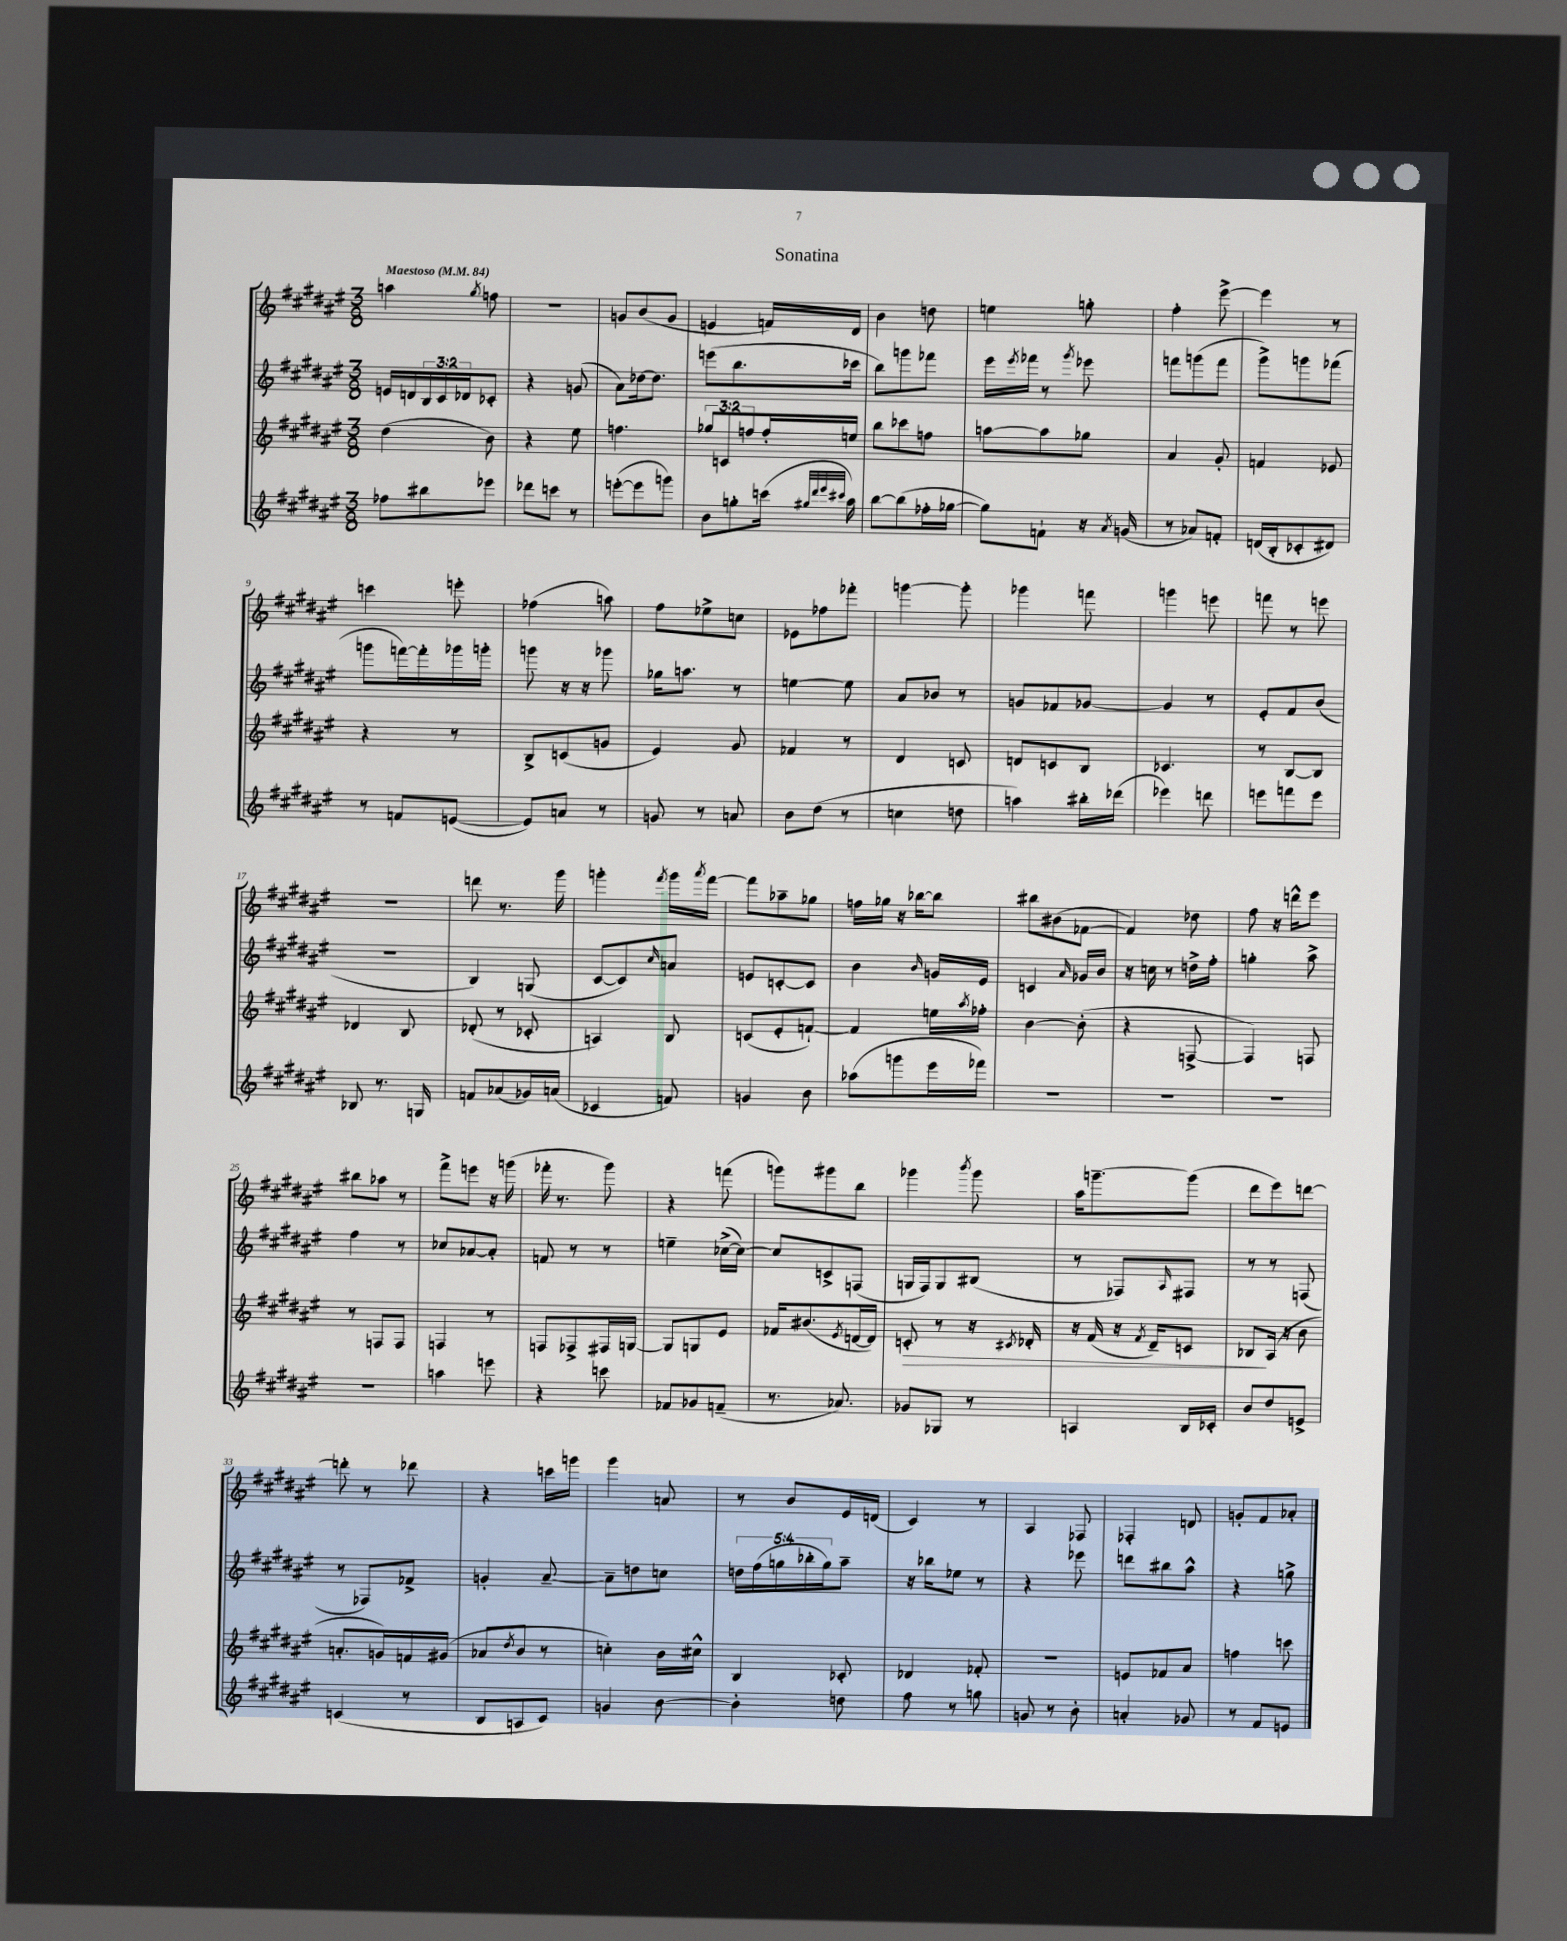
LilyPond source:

\header { title = "Sonatina" }
<<
\new StaffGroup <<
\new Staff = "s0" {
    \clef treble \key fis \major \numericTimeSignature \time 3/8 \tempo "Maestoso" 4 = 84
    a''4 \acciaccatura { gis''8 } f''8 |
    R4. |
    g'8 b'8( g'8 |
    e'4 f'16) dis'16 |
    b'4 d''8 |
    e''4 g''8-. |
    fis''4-. eis'''8~-> |
    eis'''4 r8 |
    c'''4 e'''8-. |
    fes''4( a''8) |
    fis''8 ees''8-> c''8 |
    ees'8 fes''8 fes'''8-. |
    g'''4~ g'''8-. |
    ges'''4 f'''8 |
    g'''4 e'''8 |
    f'''8 r8 e'''8 |
    R4. |
    d'''8 r8. gis'''16 |
    g'''4-. \acciaccatura { fis'''8 } g'''16 \acciaccatura { ais'''8 } fis'''16~ |
    fis'''8 aes''8-- ges''8 |
    f''16 ges''16 r16 bes''16~ bes''8 |
    bis''8 bis'8( fes'8~ |
    fes'4) des''8 |
    fis''8 r16 d'''16-^ eis'''8 |
    bis''8 aes''8 r8 |
    fis'''8-> e'''8 r16 g'''16( |
    fes'''16-. r8. gis'''8) |
    r4 f'''8( |
    g'''8) gis'''8 b''8 |
    ges'''4 \acciaccatura { b'''8 } ges'''8 |
    ais''16 g'''8.~-- g'''8( |
    dis'''8 eis'''8) d'''8~ |
    d'''8-. r8 des'''8 |
    r4 c'''16 g'''16 |
    gis'''4 a'8 |
    r8 b'8 eis'16 d'16( |
    cis'4) r8 |
    ais4 fes8 |
    fes4-. d'8 |
    g'8-. fis'8 aes'8-. \bar "|." |
}
\new Staff = "s1" {
    \clef treble \key fis \major \numericTimeSignature \time 3/8 \override Staff.TupletNumber.text = #tuplet-number::calc-fraction-text
    e'16 d'16 \tuplet 3/2 { b16 cis'16 des'16 } ces'8-. |
    r4 g'8( |
    ais'8) des''16~ des''8. |
    e'''8( b''8. ces'''16 |
    b''8) g'''8 fes'''8 |
    eis'''16 \acciaccatura { eis'''8 } fes'''16 r8 \acciaccatura { gis'''8 } ees'''8 |
    f'''8 g'''8( f'''8 |
    gis'''8->) g'''8 fes'''8( |
    g'''8 f'''16~) f'''16-. ges'''16 g'''16-. |
    g'''8 r16 r16 ges'''8 |
    ges''16 a''8. r8 |
    e''4~ e''8 |
    ais'8 bes'8 r8 |
    g'8 fes'8 ges'8~ |
    ges'4 r8 |
    eis'8-. fis'8 b'8( |
    R4. |
    b4) g8( |
    cis'8~ cis'8) \grace { cis''16 } a'8 |
    e'8 c'8~-. c'8 |
    b'4 \grace { b'16 } g'16 eis'16 |
    c'4 \grace { ais'16 } ges'16 b'16 |
    r16 c''16 r8 d''16-> fis''16-. |
    g''4-. ais''8-> |
    fis''4 r8 |
    ces''8 aes'8~ aes'8-. |
    f'8 r8 r8 |
    e''4-- ces''16~->( ces''16~) |
    ces''8 c'8-> f8( |
    g16 fis16) g8 bis8( |
    r8 fes8) \grace { ais16 } fis8 |
    r8 r8 f8( |
    r8 fes8) fes'8-> |
    g'4-. ais'8~-- |
    ais'8-- d''8 c''8 |
    \tuplet 5/4 { d''16 fis''16( g''16 bes''16-. g''16) } ais''8-- |
    r16 bes''16 ees''8 r8 |
    r4 ees'''8 |
    d'''8 bis''8 ais''8-^ |
    r4 g''8-> \bar "|." |
}
\new Staff = "s2" {
    \clef treble \key fis \major \numericTimeSignature \time 3/8 \override Staff.TupletNumber.text = #tuplet-number::calc-fraction-text
    dis''4( b'8) |
    r4 eis''8 |
    f''4. |
    \tuplet 3/2 { ges''8 c'8 f''8 } f''16-. e''16 |
    b''8 ces'''8 f''8 |
    a''8~ a''8 ges''8 |
    ais'4 gis'8-. |
    f'4 ees'8 |
    r4 r8 |
    b8-> c'8( g'8 |
    eis'4) gis'8 |
    fes'4 r8 |
    dis'4 c'8 |
    d'8 c'8 b8 |
    ces'4. |
    r8 b8~ b8 |
    des'4 b8 |
    des'8-.( r8 ces'8-. |
    a4) b8 |
    c'8( eis'8-. f'8~-!) |
    f'4 e''16 \acciaccatura { ais''8 } fes''16-. |
    b'4~ b'8-.( |
    r4 f8~-> |
    f4) f8 |
    r8 f8 f8 |
    f4 r8 |
    f8 fes8-> fis16 g16~ |
    g8 g8 eis'8 |
    fes'16 bis'8.( \acciaccatura { eis'8 } d'16~ d'16) |
    c'8-.\> r8 r16 \acciaccatura { cis'8 } des'16-. |
    r16 fis'16( r16 \acciaccatura { fis'8 } dis'16--) c'8 |
    bes8\! ais16( r16 b'8 |
    a'8.-. g'16) f'16 gis'16( |
    aes'8 \acciaccatura { dis''8 } b'8 r8 |
    c''4-.) b'16 cis''16-^ |
    b4 ces'8-. |
    des'4 fes'8-. |
    R4. |
    e'8 fes'8 ais'8 |
    f''4 c'''8 \bar "|." |
}
\new Staff = "s3" {
    \clef treble \key fis \major \numericTimeSignature \time 3/8
    fes''8 bis''8 ees'''8 |
    des'''8 c'''8 r8 |
    e'''8~-.( e'''8 g'''8) |
    b'8 g''8-. c'''16( \grace { gis''32 dis'''32 eis'''32 cis'''32 } ais''16) |
    b''8~ b''8( fes''16-. ges''16~ |
    ges''8) f'8-! r16 \acciaccatura { ais'8 } g'16( |
    r8 aes'8) f'8-. |
    d'16( b16-. ces'8-. dis'8) |
    r8 f'8 e'8~( |
    e'8) a'8 r8 |
    g'8 r8 a'8 |
    b'8 dis''8( r8 |
    c''4 d''8 |
    a''4) bis''16-. des'''16( |
    ees'''4) d'''8 |
    e'''8 f'''8 e'''8 |
    bes8 r8. g16 |
    f'8 aes'8( ges'16) a'16( |
    ces'4 f'8) |
    g'4 b'8 |
    aes''8( g'''8 eis'''16 fes'''16) |
    R4. |
    R4. |
    R4. |
    R4. |
    a''4 e'''8 |
    r4 c'''8 |
    fes'8 ges'8 f'8--( |
    r8. aes'8.) |
    ges'8 ges8 r8 |
    a4 b16 ces'16-. |
    b'8 dis''8 e'8-> |
    c'4( r8 |
    b8 a8 cis'8) |
    g'4 b'8~ |
    b'4-. d''8 |
    fis''8 r8 g''8 |
    g'8 r8 b'8-. |
    a'4-. ges'8 |
    r8 fis'8 e'8 \bar "|." |
}
>>
>>
